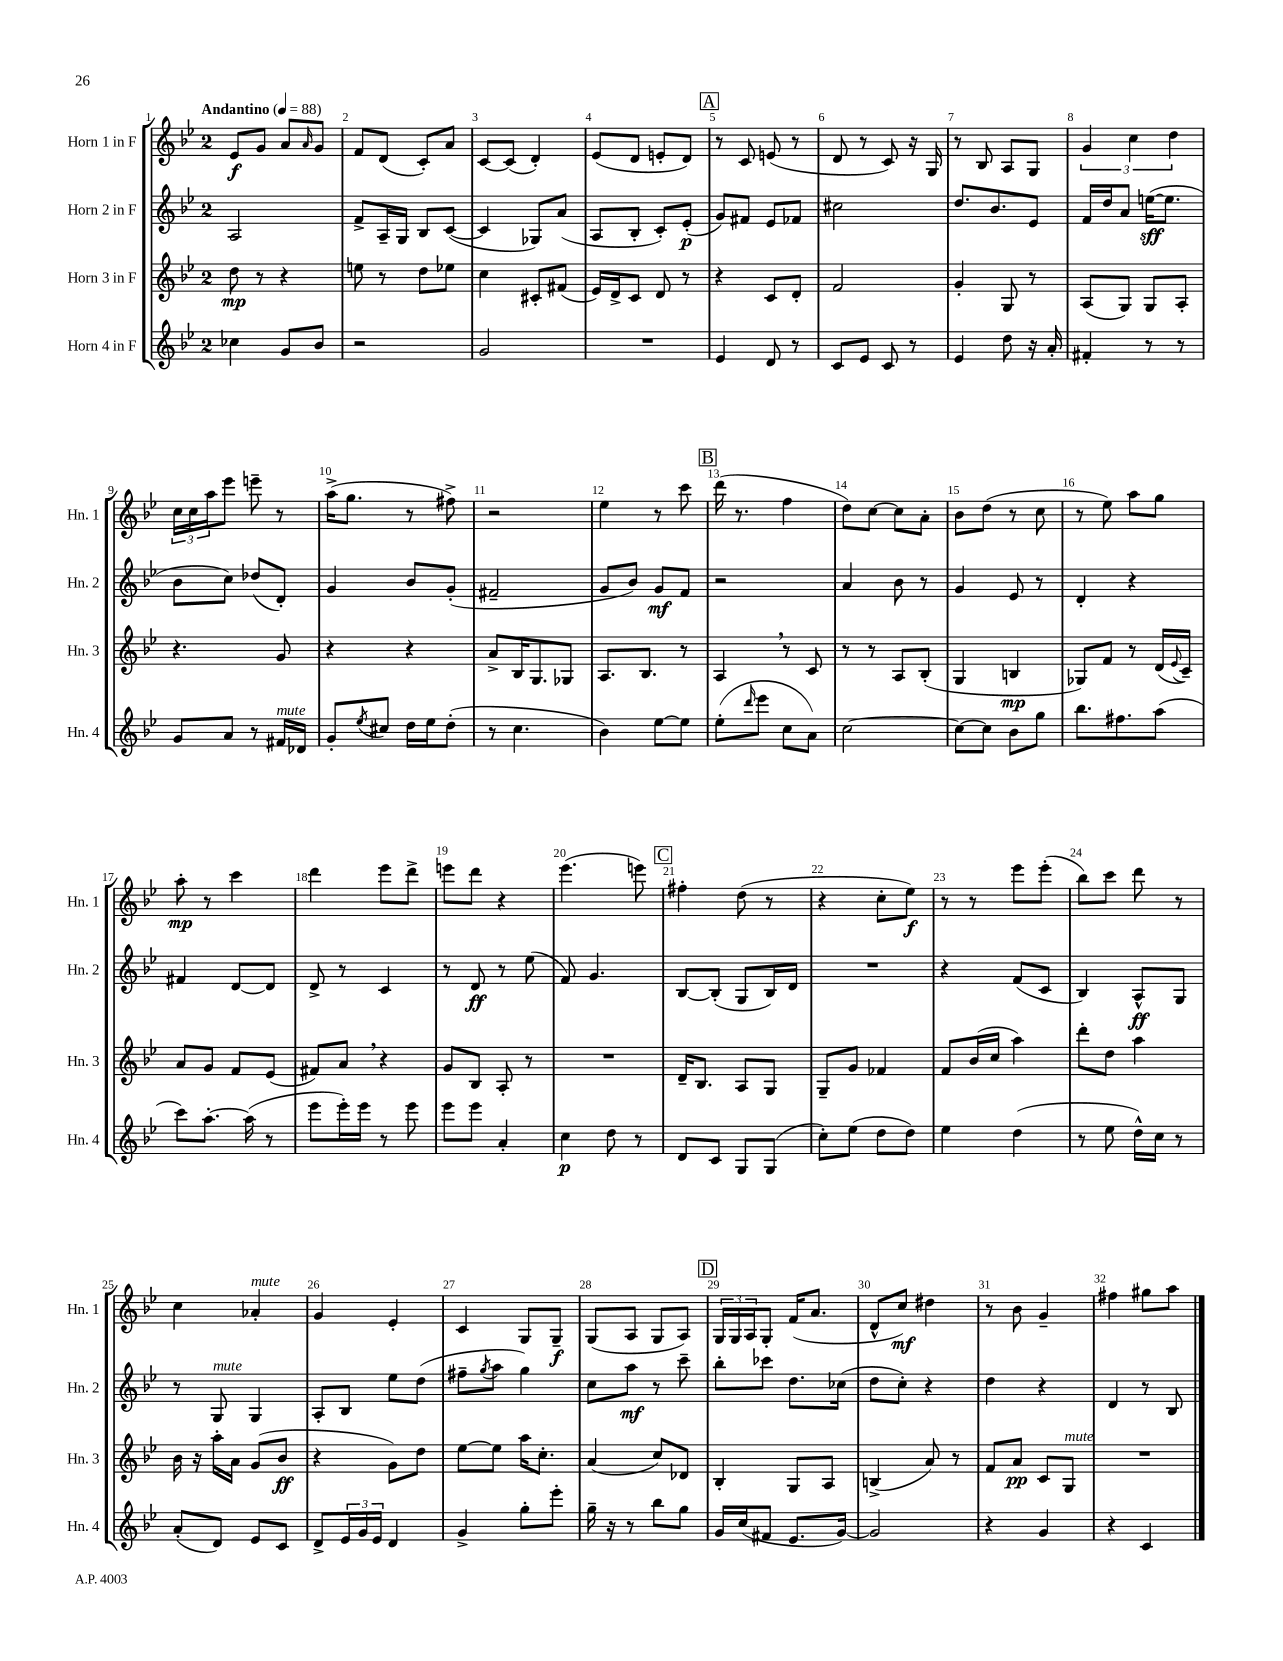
<<
\new StaffGroup <<
\new Staff = "s0" \with { instrumentName = "Horn 1 in F" shortInstrumentName = "Hn. 1" } {
    \clef treble \key bes \major \once \override Staff.TimeSignature.style = #'single-digit \time 2/4 \tempo "Andantino" 4 = 88
    ees'8\f g'8 a'8 \grace { a'16 } g'8 |
    f'8 d'8( c'8-.) a'8 |
    c'8~ c'8( d'4-.) |
    ees'8( d'8 e'8-. d'8) |
    \mark \markup { \box "A" } r8 c'8 e'8( r8 |
    d'8 r8 c'8) r16 g16 |
    r8 bes8 a8 g8 |
    \tuplet 3/2 { g'4 c''4 d''4 } |
    \tuplet 3/2 { c''16 c''16 a''16 } ees'''8 e'''8-- r8 |
    a''16->( g''8. r8 fis''8->) |
    r2 |
    ees''4 r8 c'''8 |
    \mark \markup { \box "B" } d'''16( r8. f''4 |
    d''8) c''8~ c''8 a'8-. |
    bes'8 d''8( r8 c''8 |
    r8 ees''8) a''8 g''8 |
    a''8-.\mp r8 c'''4 |
    d'''4 ees'''8 d'''8-> |
    e'''8 d'''8 r4 |
    ees'''4.( e'''8) |
    \mark \markup { \box "C" } fis''4-. d''8( r8 |
    r4 c''8-. ees''8\f) |
    r8 r8 ees'''8 ees'''8-.( |
    bes''8) c'''8 d'''8 r8 |
    c''4 aes'4-.^\markup { \italic "mute" } |
    g'4 ees'4-. |
    c'4 g8 g8--\f |
    g8( a8 g8 a8) |
    \mark \markup { \box "D" } \tuplet 3/2 { g16 g16 a16 } g8-. f'16( a'8. |
    d'8-^ c''8\mf) dis''4 |
    r8 bes'8 g'4-- |
    fis''4 gis''8 a''8 \bar "|." |
}
\new Staff = "s1" \with { instrumentName = "Horn 2 in F" shortInstrumentName = "Hn. 2" } {
    \clef treble \key bes \major \once \override Staff.TimeSignature.style = #'single-digit \time 2/4
    a2 |
    f'8-> a16-- g16 bes8 c'8~( |
    c'4 ges8) a'8( |
    a8 bes8-. c'8-.) ees'8-.\p( |
    \mark \markup { \box "A" } g'8) fis'8 ees'8 fes'8 |
    cis''2 |
    d''8. bes'8. ees'8 |
    f'16 d''16 a'8 e''16~\sff( e''8. |
    bes'8 c''8) des''8( d'8-.) |
    g'4 bes'8 g'8-.( |
    fis'2-- |
    g'8 bes'8) g'8\mf f'8 |
    \mark \markup { \box "B" } r2 |
    a'4 bes'8 r8 |
    g'4 ees'8 r8 |
    d'4-. r4 |
    fis'4 d'8~ d'8 |
    d'8-> r8 c'4 |
    r8 d'8\ff r8 ees''8( |
    f'8) g'4. |
    \mark \markup { \box "C" } bes8~ bes8-.( g8 bes16) d'16 |
    R2 |
    r4 f'8( c'8 |
    bes4) a8-^\ff g8 |
    r8 g8^\markup { \italic "mute" } g4 |
    a8-. bes8 ees''8 d''8( |
    fis''8-- \acciaccatura { g''8 } a''8 g''4) |
    c''8 a''8\mf r8 c'''8-- |
    \mark \markup { \box "D" } bes''8-. ces'''8 d''8. ces''16( |
    d''8 c''8-.) r4 |
    d''4 r4 |
    d'4 r8 bes8 \bar "|." |
}
\new Staff = "s2" \with { instrumentName = "Horn 3 in F" shortInstrumentName = "Hn. 3" } {
    \clef treble \key bes \major \once \override Staff.TimeSignature.style = #'single-digit \time 2/4
    d''8\mp r8 r4 |
    e''8 r8 d''8 ees''8 |
    c''4 cis'8-. fis'8( |
    ees'16) d'16-> c'8 d'8 r8 |
    \mark \markup { \box "A" } r4 c'8 d'8-. |
    f'2 |
    g'4-. g8 r8 |
    a8( g8) g8 a8-. |
    r4. g'8 |
    r4 r4 |
    a'8-> bes16 g8. ges8 |
    a8. bes8. r8 |
    \mark \markup { \box "B" } a4 \breathe r8 c'8 |
    r8 r8 a8 bes8-.( |
    g4 b4\mp |
    ges8) f'8 r8 d'16( \appoggiatura { ees'8 } c'16--) |
    a'8 g'8 f'8 ees'8( |
    fis'8) a'8 \breathe r4 |
    g'8 bes8 a8-. r8 |
    R2 |
    \mark \markup { \box "C" } d'16-- bes8. a8 g8 |
    g8-- g'8 fes'4 |
    f'8 bes'16( c''16 a''4) |
    d'''8-. d''8 a''4 |
    bes'16 r16 a''16-. a'16 g'8( bes'8\ff |
    r4 g'8) d''8 |
    ees''8~ ees''8 a''16 c''8.-. |
    a'4( c''8) des'8 |
    \mark \markup { \box "D" } bes4-. g8 a8 |
    b4->( a'8) r8 |
    f'8 a'8\pp c'8 g8^\markup { \italic "mute" } |
    R2 \bar "|." |
}
\new Staff = "s3" \with { instrumentName = "Horn 4 in F" shortInstrumentName = "Hn. 4" } {
    \clef treble \key bes \major \once \override Staff.TimeSignature.style = #'single-digit \time 2/4
    ces''4 g'8 bes'8 |
    r2 |
    g'2 |
    R2 |
    \mark \markup { \box "A" } ees'4 d'8 r8 |
    c'8 ees'8 c'8 r8 |
    ees'4 d''8 r16 a'16-. |
    fis'4-. r8 r8 |
    g'8 a'8 r8 fis'16^\markup { \italic "mute" } des'16 |
    g'8-. \acciaccatura { ees''8 } cis''8 d''16 ees''16 d''8-.( |
    r8 c''4. |
    bes'4) ees''8~ ees''8 |
    \mark \markup { \box "B" } ees''8-.( \grace { d'''16 } ees'''8 c''8 a'8) |
    c''2~ |
    c''8~ c''8 bes'8 g''8 |
    bes''8. fis''8. a''8( |
    c'''8) a''8.~-. a''16( r8 |
    ees'''8 ees'''16-.) ees'''16 r8 ees'''8 |
    ees'''8 ees'''8 a'4-. |
    c''4\p d''8 r8 |
    \mark \markup { \box "C" } d'8 c'8 g8 g8( |
    c''8-.) ees''8( d''8 d''8) |
    ees''4 d''4( |
    r8 ees''8 d''16-^) c''16 r8 |
    a'8-.( d'8) ees'8 c'8 |
    d'8-> \tuplet 3/2 { ees'16 g'16 ees'16 } d'4 |
    g'4-> g''8-. ees'''8-. |
    g''16-- r16 r8 bes''8 g''8 |
    \mark \markup { \box "D" } g'16 c''16( fis'8 ees'8. g'16~) |
    g'2 |
    r4 g'4 |
    r4 c'4 \bar "|." |
}
>>
>>
\layout { \context { \Score \override BarNumber.break-visibility = ##(#f #t #t) barNumberVisibility = #all-bar-numbers-visible } }
